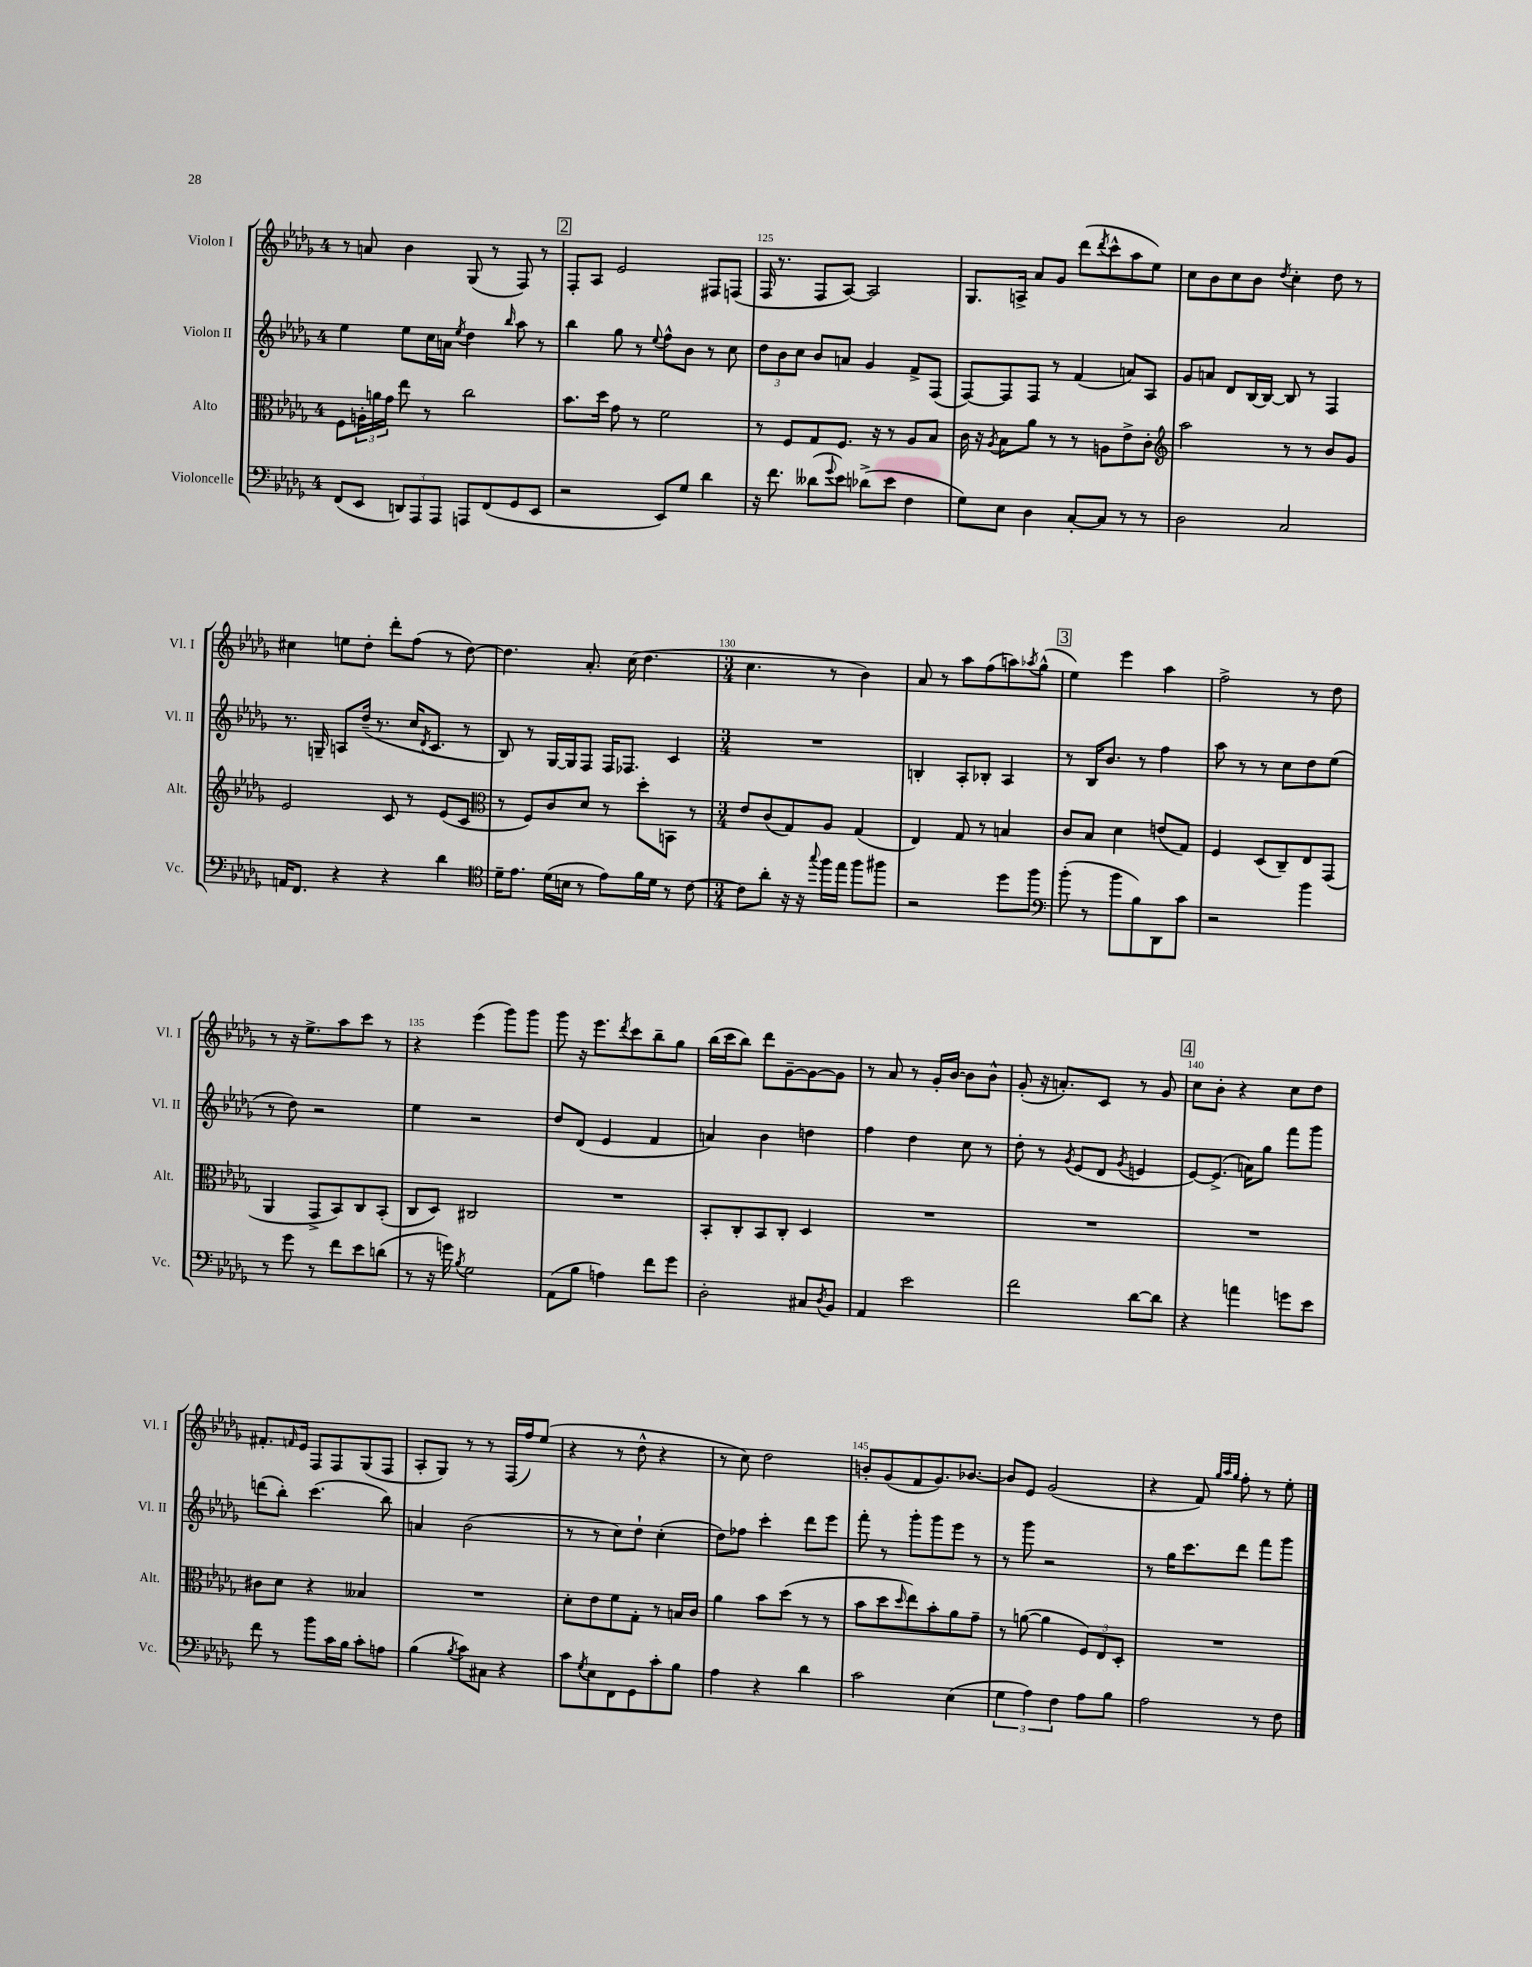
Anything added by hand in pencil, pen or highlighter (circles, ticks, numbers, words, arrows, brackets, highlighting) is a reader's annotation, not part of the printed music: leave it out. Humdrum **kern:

**kern	**kern	**kern	**kern
*staff4	*staff3	*staff2	*staff1
*clefF4	*clefC3	*clefG2	*clefG2
*k[b-e-a-d-g-]	*k[b-e-a-d-g-]	*k[b-e-a-d-g-]	*k[b-e-a-d-g-]
*M4/4	*M4/4	*M4/4	*M4/4
(8FF	8F	4ee-	8r
8EE-	24A'	.	8a
.	24a	.	.
.	24g-	.	.
12DD)	8ee-	8ee-	4b-
12AAA-	.	.	.
.	8r	16cc	.
12AAA-	.	.	.
.	.	16a	.
.	.	8qee-	.
8AAA	2cc	4dd-	(8G-
(8FF	.	.	8r
.	.	16qqbb-	.
8GG-	.	8aa-	8F)
8EE-	.	8r	8r
=	=	=	=
2r	8.b-	4bb-	8F'
.	.	.	8A-
.	16dd-	.	.
.	8g-	8gg-	2e-
.	8r	8r	.
.	.	8qqee-	.
8EE-)	2f	8ff^^	.
8G-	.	8b-	.
4d-	.	8r	8F#
.	.	8cc	(8F
=	=	=	=
16r	8r	12dd-	16F
8.f	.	.	8.r
.	.	12b-	.
.	8F	.	.
.	.	12cc	.
(8d--	8G-	8b-	8F
8qqg-	.	.	.
8e-)	8.F	8a	[8A-)
(8d-^	.	4g-	2A-]
.	16r	.	.
8e-	8r	.	.
4F	8A-	8f^	.
.	8B-	(8F	.
=	=	=	=
8G-)	16c	[8F)	8.G-
.	16r	.	.
.	8qA-	.	.
8E-	8B-	8F]	.
.	.	.	16A^
4D-	8a-	8F	8a-
.	8r	8r	8g-
[8C'	8r	(4f	(8ddd-
.	.	.	8qddd-
8C]	8A	.	8ccc^^
8r	8e-^	8a)	8aa-
8r	8c'	8A-	8ee-)
=	=	=	=
*	*clefG2	*	*
2D-	2aa-	8g-	8cc
.	.	8a	8b-
.	.	8d-	8cc
.	.	[16B-	8b-
.	.	16B-_	.
.	.	.	8qdd-
2C	8r	8B-]	4cc'
.	8r	8r	.
.	8b-	4F	8dd-
.	8g-	.	8r
=	=	=	=
16AA	2e-	8.r	4cc#
8.FF	.	.	.
.	.	16G~	.
4r	.	8A	8ee
.	.	(16dd-~	8dd-'
.	.	8.r	.
4r	8c	.	8ddd-'
.	8r	16cc	(8ff
.	.	8qd-	.
.	.	8.c	.
4d-	(8e-	.	8r
.	8c	8r	[8dd-)
=	=	=	=
*clefC4	*clefC3	*	*
16d-~	8r	8B-)	4.dd-]
8.e-	.	.	.
.	8F)	8r	.
(16d-	8c	[16G-	.
16B	.	16G-]	.
8r	8d-	8F	8.a-'
8e-)	8r	16F	.
.	.	8.F-	(16cc
16f	8dd-'	.	4.dd-
16d-	.	.	.
8r	8BB	4c	.
[8c	8r	.	.
=	=	=	=
*M3/4	*M3/4	*M3/4	*M3/4
8c]	8e-	2.r	4.cc
8a-'	(8c	.	.
16r	8G-)	.	.
16r	.	.	.
8qqgg-	.	.	.
16ff	8A-	.	8r
16ee-	.	.	.
8ff	(4G-	.	4b-)
8ff#	.	.	.
=	=	=	=
2r	4E-)	4B'	8a-
.	.	.	8r
.	8G-	8A-'	8aa-
.	8r	8B-'	(8ff
8dd-	4B	4A-	8aa)
.	.	.	8qaa-
8ff	.	.	(8gg-^^
=	=	=	=
*clefF4	*	*	*
(8b-'	8c	8r	4ee-)
8r	8B-	16B-	.
.	.	8.b-	.
8b-	4d-	.	4eee-
8B-)	.	8r	.
8DD-	(8e	4ff	4aa-
8c	8G-)	.	.
=	=	=	=
2r	4F	8aa-	2ff^
.	.	8r	.
.	(8D-	8r	.
.	8C~)	8cc	.
4b-	8E-	8dd-	8r
.	(8GG-	(8ee-	8dd-
=	=	=	=
8r	4AA-	8r	8r
8g-	.	8dd-)	16r
.	.	.	8.ee-^
8r	8GG-^	2r	.
8f	8BB-)	.	8aa-
8e-	8C	.	8ccc
(8d	(8BB-'	.	8r
=	=	=	=
8r	8C	4ee-	4r
16r	8D-)	.	.
16g)	.	.	.
8qB-	.	.	.
2G-	2C#	2r	(4eee-
.	.	.	8ggg-)
.	.	.	8ggg-
=	=	=	=
(8AA-	2.r	8dd-	8ggg-
8B-	.	(8d-	16r
.	.	.	8.eee-
4A)	.	4e-	.
.	.	.	8qddd-
.	.	.	8ccc
8f	.	4f	8bb-~
8g-	.	.	8gg-
=	=	=	=
2D-'	8BB-'	4a)	(16bb-
.	.	.	16ccc
.	8C'	.	8bb-)
.	8BB-	4b-	8ddd-
.	8C'	.	[8g-~
8C#	4D-	4dd	8g-_
8qD-	.	.	.
8BB-	.	.	8g-]
=	=	=	=
4AA-	2.r	4ff	8r
.	.	.	8a-
2e-	.	4dd-	8r
.	.	.	16g-'
.	.	.	[16b-
.	.	8cc	8b-]
.	.	8r	8b-^^
=	=	=	=
2f	2.r	8dd-'	(8g-'
.	.	8r	16r
.	.	.	8.a')
.	.	8qg-	.
.	.	(8e-	.
.	.	8d-	8c
.	.	8qg-	.
[8d-	.	4e	8r
8d-]	.	.	8g-
=	=	=	=
4r	2.r	[8e-)	8cc
.	.	(8.e-^]	8b-'
4a	.	.	4r
.	.	16a)	.
.	.	8gg-	.
8g	.	8fff	8cc
8e-	.	8ggg-	8dd-
=	=	=	=
8f	8c#	(8ddd	8.f#'
8r	8d-	8bb-')	.
.	.	.	16qqf
.	.	.	16e-
8b-	4r	(4.ccc	8F
16c	.	.	8F
16B-	.	.	.
8c'	4B--	.	(8G-
8A	.	8bb-)	8F
=	=	=	=
(4B-	2.r	4a	8A-'
.	.	.	8G-)
8qB-	.	.	.
8c)	.	(2b-	8r
8C#	.	.	8r
4r	.	.	(16F
.	.	.	16ff)
.	.	.	(8ee-
=	=	=	=
8c	8d-'	8r	4r
8qG-	.	.	.
8E-	8e-	8r	.
8FF	8f	8cc)	8r
8GG-	8G-'	8dd-`	8dd-^^
8c'	8r	(4cc'	4r
8B-	16B	.	.
.	16c	.	.
=	=	=	=
4A-	4a-	8dd-)	8r
.	.	8ff-	8cc)
4r	8b-	4ccc'	2dd-
.	(8dd-	.	.
4d-	8r	8ddd-	.
.	8r	8eee-	.
=	=	=	=
2c	8b-	8fff'	8b'
.	8dd-	8r	(8g-
.	16qqdd-	.	.
.	8ee-)	8ggg-'	8f
.	8b-'	8ggg-	8.g-)
(4E-	8a-	8eee-	.
.	.	.	[8.b-
.	8g-~	8r	.
=	=	=	=
6G-	8r	8r	8b-]
.	([8a	8ggg-	8e-
6A-)	.	.	.
.	4a]	2r	(2g-
6F	.	.	.
8A-	12F)	.	.
.	12E-	.	.
8B-	.	.	.
.	12D-'	.	.
=	=	=	=
2A-	2.r	8r	4r
.	.	16gg-	.
.	.	8.ccc	.
.	.	.	8f)
.	.	.	32qqgg-
.	.	.	32qqaa-
.	.	.	32qqgg-
.	.	8ddd-	8ff'
8r	.	8fff	8r
8F	.	8ggg-	8ee-'
==	==	==	==
*-	*-	*-	*-
